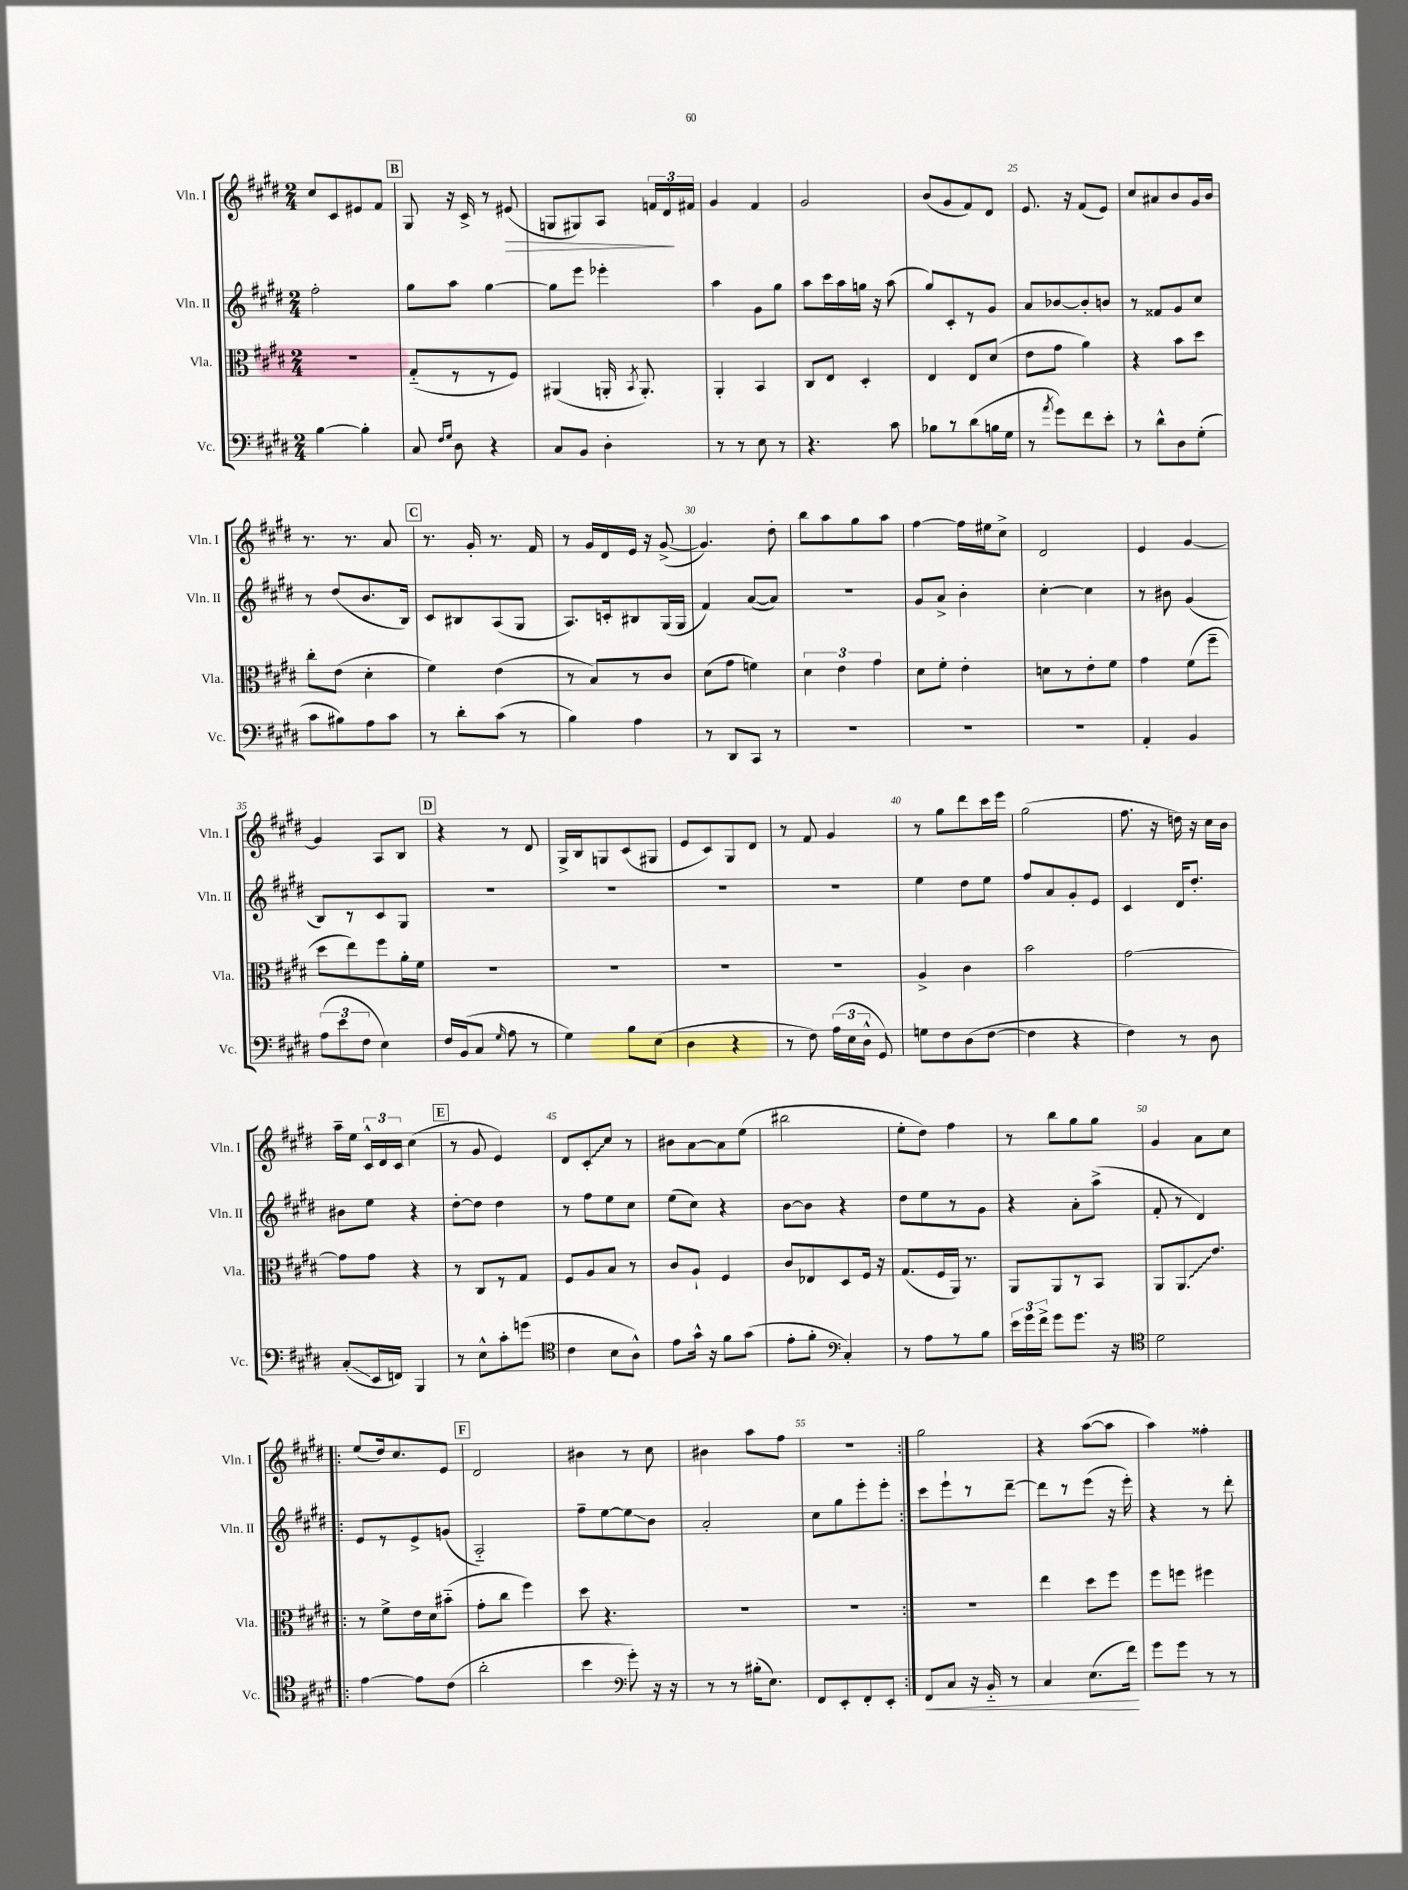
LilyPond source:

<<
\new StaffGroup <<
\new Staff = "s0" \with { instrumentName = "Vln. I" shortInstrumentName = "Vln. I" } {
    \clef treble \key e \major \numericTimeSignature \time 2/4
    \autoBeamOff cis''8[ cis'8 eis'8 fis'8] |
    \mark \markup { \box "B" } gis8 r16 cis'16-> r8 eis'8\>( |
    g8[ gis8) a8] \tuplet 3/2 { f'16[ dis'16\! fis'16] } |
    gis'4 fis'4 |
    gis'2 |
    b'8[( gis'8 fis'8) dis'8] |
    e'8. r16 fis'8[( e'8]) |
    cis''8[ ais'8 b'8 gis'16 b'16] |
    r8. r8. a'8 |
    \mark \markup { \box "C" } r8. gis'16-. r8. fis'16 |
    r8 gis'16[ dis'16 e'16] r16 gis'8~->( |
    gis'4.) dis''8-. |
    b''8[ a''8 gis''8 a''8] |
    fis''4~ fis''16[ eis''16 cis''8]-> |
    dis'2 |
    e'4 gis'4~ |
    gis'4 a8[ b8] |
    \mark \markup { \box "D" } r4 r8 dis'8 |
    gis16[-> b16 g8 cis'8( gis8] |
    e'8[ cis'8) gis8 dis'8] |
    r8 fis'8 gis'4 |
    r8 gis''8[ dis'''8 cis'''16 e'''16] |
    gis''2( |
    fis''8. r16 d''16) r16 cis''16[ b'16] |
    a''16[-- e''16] \tuplet 3/2 { cis'16[-^ dis'16 cis'16] } cis''4( |
    \mark \markup { \box "E" } r8 gis'8 e'4) |
    dis'8[ \once \override Glissando.style = #'zigzag cis'8-.\glissando cis''8] r8 |
    bis'8[ a'8~ a'8 e''8]( |
    bis''2 |
    e''8[-. dis''8]) fis''4 |
    r8 b''8[ gis''8 gis''8] |
    gis'4 a'8[ cis''8] |
    \repeat volta 2 { e''8[( dis''16) cis''8. e'8] |
    \mark \markup { \box "F" } dis'2 |
    bis'4 r8 cis''8 |
    bis'4 a''8[ fis''8] |
    r2 | }
    gis''2 |
    r4 a''8[~( a''8] |
    a''4) fisis''4-. \bar "|." |
}
\new Staff = "s1" \with { instrumentName = "Vln. II" shortInstrumentName = "Vln. II" } {
    \clef treble \key e \major \numericTimeSignature \time 2/4
    \autoBeamOff fis''2-. |
    \mark \markup { \box "B" } gis''8[ a''8] gis''4~ |
    gis''8[ e'''8] ees'''4-. |
    a''4 gis'8[ gis''8] |
    a''8[ cis'''16 a''16 g''16] r16 a''8( |
    gis''8[) cis'8-. r8 gis'8] |
    a'8[ bes'8~ bes'8-. b'8] |
    r8 fisis'8[ gis'8 cis''8] |
    r8 dis''8[( b'8. b16]) |
    \mark \markup { \box "C" } cis'8[ bis8 a8( gis8] |
    a8.[) c'16-. bis8 gis16( gis16] |
    fis'4) a'8[~( a'8]) |
    R2 |
    gis'8[ a'8]-> b'4-. |
    cis''4~-. cis''4 |
    r8 bis'8 gis'4( |
    b8[) r8 cis'8 gis8] |
    \mark \markup { \box "D" } R2 |
    R2 |
    R2 |
    R2 |
    e''4 dis''8[ e''8] |
    fis''8[ a'8 gis'8-. e'8] |
    cis'4 dis'16[ dis''8.]-. |
    bis'8[ e''8] r4 |
    \mark \markup { \box "E" } dis''8[~-. dis''8] dis''4 |
    r8 fis''8[ e''8 cis''8] |
    e''8[( cis''8]) r4 |
    b'8[~ b'8] r4 |
    dis''8[ e''8 r8 gis'8] |
    r4 a'8[-. a''8]->( |
    fis'8-. r8 dis'4) |
    \repeat volta 2 { e'8[ r8 e'8-> g'8]( |
    \mark \markup { \box "F" } a2-_) |
    fis''8[-- e''8~ e''8\glissando b'8] |
    a'2-. |
    cis''8[ gis''8 e'''8-. e'''8]-. | }
    cis'''8[ e'''8-! r8 dis'''8]~-- |
    dis'''8[ r8 e'''8]( r16 e'''16-.) |
    r4 r8 dis'''8-. \bar "|." |
}
\new Staff = "s2" \with { instrumentName = "Vla." shortInstrumentName = "Vla." } {
    \clef alto \key e \major \numericTimeSignature \time 2/4
    \autoBeamOff r2 |
    \mark \markup { \box "B" } gis8[-_( r8 r8 fis8]) |
    ais,4( a,16-. \acciaccatura { b,8 } a,8.-.) |
    a,4-. b,4 |
    cis8[ e8] dis4-. |
    e4 e8[ dis'8]( |
    e'8[ gis'8] a'4) |
    r4 b'8[ dis''8] |
    cis''8[-. e'8]( dis'4-. |
    \mark \markup { \box "C" } fis'4) e'4( |
    r8 b8[) r8 cis'8] |
    dis'8[( gis'8] f'4) |
    \tuplet 3/2 { dis'4 e'4 gis'4 } |
    dis'8[ fis'8]-. e'4-. |
    d'8[ r8 e'8-. fis'8] |
    gis'4 fis'8[( fis''8]-- |
    dis''8[ e''8) fis''8 a'16-. fis'16] |
    \mark \markup { \box "D" } R2 |
    R2 |
    R2 |
    R2 |
    a4-> cis'4 |
    b'2 |
    gis'2~ |
    gis'8[ gis'8] r4 |
    \mark \markup { \box "E" } r8 cis8[ r8 gis8] |
    fis8[ a8 b8] r8 |
    cis'8[ a8]-! fis4 |
    cis'8[ ees8 dis8 fis16] r16 |
    gis8.[( fis16 a,16]) r8. |
    a,8[ a,8 r8 b,8] |
    a,8[ \once \override Glissando.style = #'zigzag a,8.\glissando e'8.] |
    \repeat volta 2 { r8 fis'8[-> e'16 dis'16 bis'8]-_( |
    \mark \markup { \box "F" } gis'8[-. cis''8] fis''4) |
    dis''8 r4. |
    R2 |
    R2 | }
    r2 |
    e''4 dis''8[ fis''8] |
    fis''8[ f''8] fis''4 \bar "|." |
}
\new Staff = "s3" \with { instrumentName = "Vc." shortInstrumentName = "Vc." } {
    \clef bass \key e \major \numericTimeSignature \time 2/4
    \autoBeamOff b4~ b4-. |
    \mark \markup { \box "B" } cis8 \grace { fis16[ gis16] } dis8 r4 |
    cis8[ b,8] dis4-. |
    r8 r8 e8 r8 |
    r4. cis'8 |
    bes8[ r8 dis'8( b16 gis16] |
    r8 \acciaccatura { a'8 } gis'8[) fis'8 e'8]-. |
    r8 dis'8[-^ dis8 gis8]-.( |
    cis'8[ bis8) a8 cis'8] |
    \mark \markup { \box "C" } r8 dis'8[-. cis'8]( r8 |
    b4) a4 |
    r8 dis,8[ cis,8] r8 |
    R2 |
    R2 |
    R2 |
    a,4-. b,4 |
    \tuplet 3/2 { a8[( e'8 fis8] } e4) |
    \mark \markup { \box "D" } fis16[ b,16( cis8] \grace { gis16 } a8 r8 |
    gis4) b8[ e8]( |
    dis4 r4 |
    r8 fis8) \tuplet 3/2 { a16[( e16 dis16]-^ } gis,8) |
    g8[ fis8 dis8( fis8]~ |
    fis4 r4 |
    fis4) r8 dis8 |
    cis8[-.\glissando( e,16 f,16]) b,,4 |
    \mark \markup { \box "E" } r8 e8[-^ cis'8-. g'8]( |
    \clef tenor cis'4 b8[ a8]-^) |
    e'8[ gis'16]-^ r16 fis'8[ gis'8]( |
    e'8[-. fis'8]-. \clef bass cis4-.) |
    r8 a8[ r8 b8] |
    \tuplet 3/2 { e'16[ gis'16 fis'16]-> } gis'8[ gis'8.] r16 |
    \clef tenor dis'2 |
    \repeat volta 2 { e'4~ e'8[ cis'8]( |
    \mark \markup { \box "F" } a'2-. |
    b'4 \clef bass gis'8-.) r16 r16 |
    r8 r8 bis16[-.( e8.]) |
    fis,8[ e,8-. fis,8-. e,8]-. | }
    fis,8[\< cis8] r16 b,16-_ r8 |
    cis4 e8.[( fis'16]\!) |
    gis'8[ gis'8] r8 r8 \bar "|." |
}
>>
>>
\layout { \context { \Score currentBarNumber = #19 \override BarNumber.break-visibility = ##(#f #t #t) barNumberVisibility = #(every-nth-bar-number-visible 5) } }
